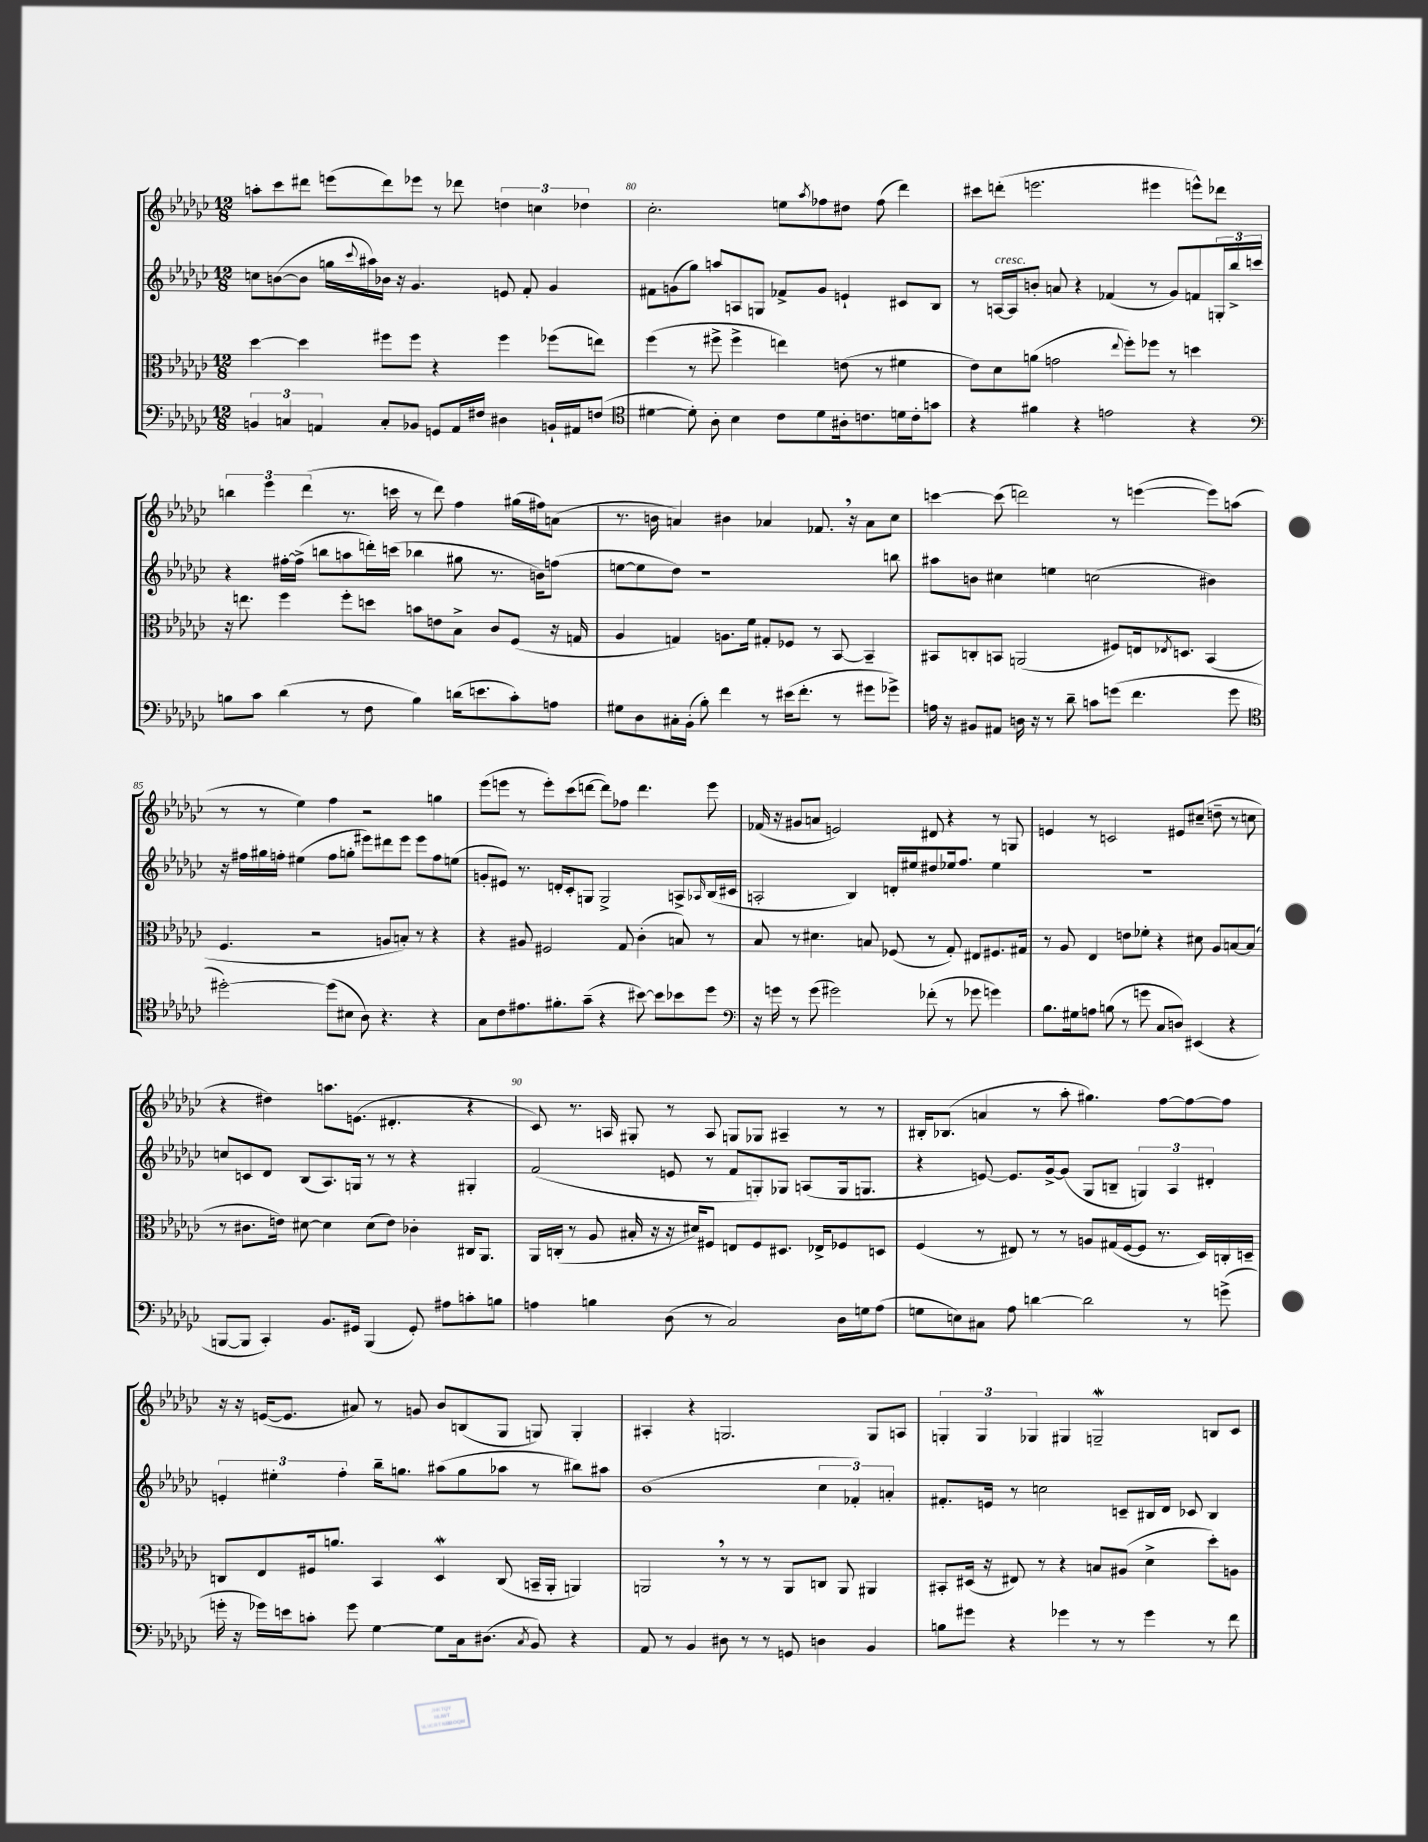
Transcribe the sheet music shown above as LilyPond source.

<<
\new StaffGroup <<
\new Staff = "s0" {
    \clef treble \key ges \major \numericTimeSignature \time 12/8
    a''8-. ces'''8 dis'''8 e'''8( dis'''8) ees'''8 r8 des'''8 \tuplet 3/2 { d''4 c''4 des''4 } |
    ces''2.-. e''8 \acciaccatura { aes''8 } fes''8 dis''8 fes''8( des'''4) |
    cis'''8 d'''8-.( e'''2. eis'''4 e'''8-^) des'''8 |
    \tuplet 3/2 { b''4 ees'''4 des'''4( } r8. c'''16 r8 des'''8) f''4 gis''16( fis''16) a'8( |
    r8. b'16 a'4) bis'4 aes'4 fes'8. \breathe r16 aes'8 ces''8 |
    c'''4~ c'''8( d'''2) r8 e'''4~( e'''8) a''8( |
    r8 r8 ees''4) f''4 r2 g''4 |
    ees'''8( e'''8 r8 e'''8-.) ces'''8( d'''8~ d'''8) fes''8 d'''4. e'''8 |
    fes'16( r16 gis'8 a'8 e'2) dis'8 r4 r8 g8 |
    e'4 r8 c'2 eis'8 cis''8--( d''8-- r8 c''8 |
    r4 dis''4) a''8. e'8.( dis'4.-. r4 |
    ces'8) r8. a16 gis8-. r8 a8 g8 ges8 ais4-- r8 r8 |
    bis16-. bes8.( a'4 r8 aes''8-. gis''4.) f''8~ f''8~ f''8 |
    r16 r16 e'16~( e'8. ais'8) r8 g'8 bes'8 b8( ges8 g8) g4-. |
    ais4-. r4 g2. g8 a8 |
    \tuplet 3/2 { g4-. g4 ges4 } gis4 g2--\mordent b8 ces'8 \bar "|." |
}
\new Staff = "s1" {
    \clef treble \key ges \major \numericTimeSignature \time 12/8
    c''8 b'8~( b'8 g''16 \appoggiatura { ces'''8 } ais''16) bes'16 r16 ges'4. e'8 f'8-. ges'4 |
    fis'8 g'8( ges''8) a''8 a8 g8 fes'8-> g'8 e'4-! cis'8 bes8 |
    r8 a16~^\markup { \italic "cresc." } a16 b'8-. a'8 r4 fes'4( r8 ges'8) f'8 \tuplet 3/2 { g16-. bes''16-> c'''16 } |
    r4 fis''16~-. fis''16->( b''8 a''8 d'''16-.) c'''16( bes''4 gis''8 r8. b'16) f''8( |
    e''8~ e''8 des''8) r1 b''8 |
    ais''8 b'8 cis''4 e''4 c''2( bis'4) |
    r16 fis''16 gis''16 f''16-. eis''4( f''8 g''8-. eis'''8) dis'''8 eis'''8 eis'''8 f''8 e''8( |
    g'8-. eis'8) r8. d'16-. ces'8-. g8 g2-> a8-> \grace { aes16 } bes16( cis'16 |
    a2-. bes4) d'16-. eis''16 dis''8 ees''16 f''8. ees''4 |
    R1. |
    c''8 c'8 des'8 bes8( aes8.) g16 r8 r8 r4 gis4-. |
    f'2( e'8 r8 f'8 g8-.) ges8 a8( ges16 g8. |
    r4 e'8~) e'8. ges'16~-> ges'8( ges8 b8-- \tuplet 3/2 { g4) aes4 dis'4-. } |
    \tuplet 3/2 { e'4-. eis''4-. f''4-. } bes''16-- g''8. ais''8( g''8 aes''8 r8 bis''8) ais''8 |
    bes'1( \tuplet 3/2 { ces''4 fes'4-.) a'4-. } |
    fis'8.-. e'16 r8 c''2 c'8-- bis16 des'16 ces'8 bis4 \bar "|." |
}
\new Staff = "s2" {
    \clef alto \key ges \major \numericTimeSignature \time 12/8
    des''4~ des''4 fis''8 fis''8 r4 fis''4 fes''8( e''8) |
    f''4( r8 fis''8-> fis''4-> e''4) e'8( r8 fis'4 |
    ees'8) des'8 a'8( g'2 \appoggiatura { ees''8 } f''8-.) fes''8 r8 d''4 |
    r16 e''8. f''4 f''8-. d''8 b'8 e'8 bes8-> ces'8 f8( r16 g16 |
    aes4 g4) a8. f'16 gis8-. fes8 r8 bes,8~ bes,4-- |
    bis,8 c8-. b,8 a,2( fis8) e16 \acciaccatura { ees8 } d8. b,4( |
    f4. r2 a8 b8-.) r8 r4 |
    r4 ais8 fis2 ges8 ces'4-.( b8) r8 |
    bes8 r8 dis'4. b8 fes8( r8 ges8-.) eis8 fis8. gis16 |
    r8 aes8 ees4 e'8 fes'8-. r4 dis'8 aes8 b8~ b8( |
    r8 cis'8. e'16) dis'8~ dis'4 dis'8( e'8) ces'4-. cis16 aes,8. |
    aes,16 c16-.( r8 aes8 bis16-. r16 r16 dis'16) fis8 e8 fis8 dis8. ees16-> fes8 d8 |
    f4( r8 eis8) r8 r8 a8 gis16( f16~ f8 r8. des16) c16-. d16-- |
    c8 ees8 fis16 a'8. bes,4 des4\mordent c8( b,16-- aes,16-. a,4) |
    a,2 \breathe r8 r8 r8 a,8 c8 a,8 ais,4 |
    bis,8-. dis16( r16 eis8) r8 r4 b8 ais8( des'4-> des''8-.) a8 \bar "|." |
}
\new Staff = "s3" {
    \clef bass \key ges \major \numericTimeSignature \time 12/8
    \tuplet 3/2 { b,4 c4 a,4 } c8-. bes,8 g,8 a,16 fis16 dis4 b,16-! ais,16 f8( |
    \clef tenor dis'4~ dis'8-.) aes8-. bes4 ces'8 dis'8 ais16-. c'8. d'16 c'16-. g'8 |
    r4 fis'4 r4 e'2 r4 |
    \clef bass b8 ces'8 des'4( r8 f8 b4) d'16( e'8. ces'8-.) a8 |
    gis8 des8 cis16-. bes,16-.( bes8-.) f'4 r8 eis'16( f'8.-. r8 gis'8 ges'8->) |
    a16 r16 bis,8 ais,8 d16 r16 r8 des'8-- c'8 g'8( f'4. g'8 |
    \clef tenor dis''2~-.) dis''8( bis8 aes8) r4. r4 |
    ges8 ces'8 eis'8. fis'8.-. ges'8--( r4 bis'8~) bis'8 bes'8 des''8 |
    \clef bass r16 g'16 r8 g'8( gis'2) fes'8-.( r8 ges'8 g'4) |
    bes8. gis16 a8 b8( r8 g'8 ces8 d8) eis,4( r4 |
    b,,8~ b,,8 ces,4-.) bes,8. gis,16 b,,4( gis,8-.) ais8 c'8-. b8 |
    a4 b4 des8( r8 ces2) des16 g16 a8( |
    g8 e8) cis8 aes8 d'4~ d'2 r8 g'8->( |
    g'16-. r16 ges'16) e'16 c'8-. ges'8 ges4~ ges8 ces16 dis8.( \acciaccatura { ces8 } bes,8) r4 |
    aes,8 r8 bes,4 dis8 r8 r8 g,8 d4 bes,4 |
    b8 gis'8 r4 ges'4 r8 r8 ges'4 r8 f'8 \bar "|." |
}
>>
>>
\layout { \context { \Score currentBarNumber = #79 \override BarNumber.break-visibility = ##(#f #t #t) barNumberVisibility = #(every-nth-bar-number-visible 5) } }
